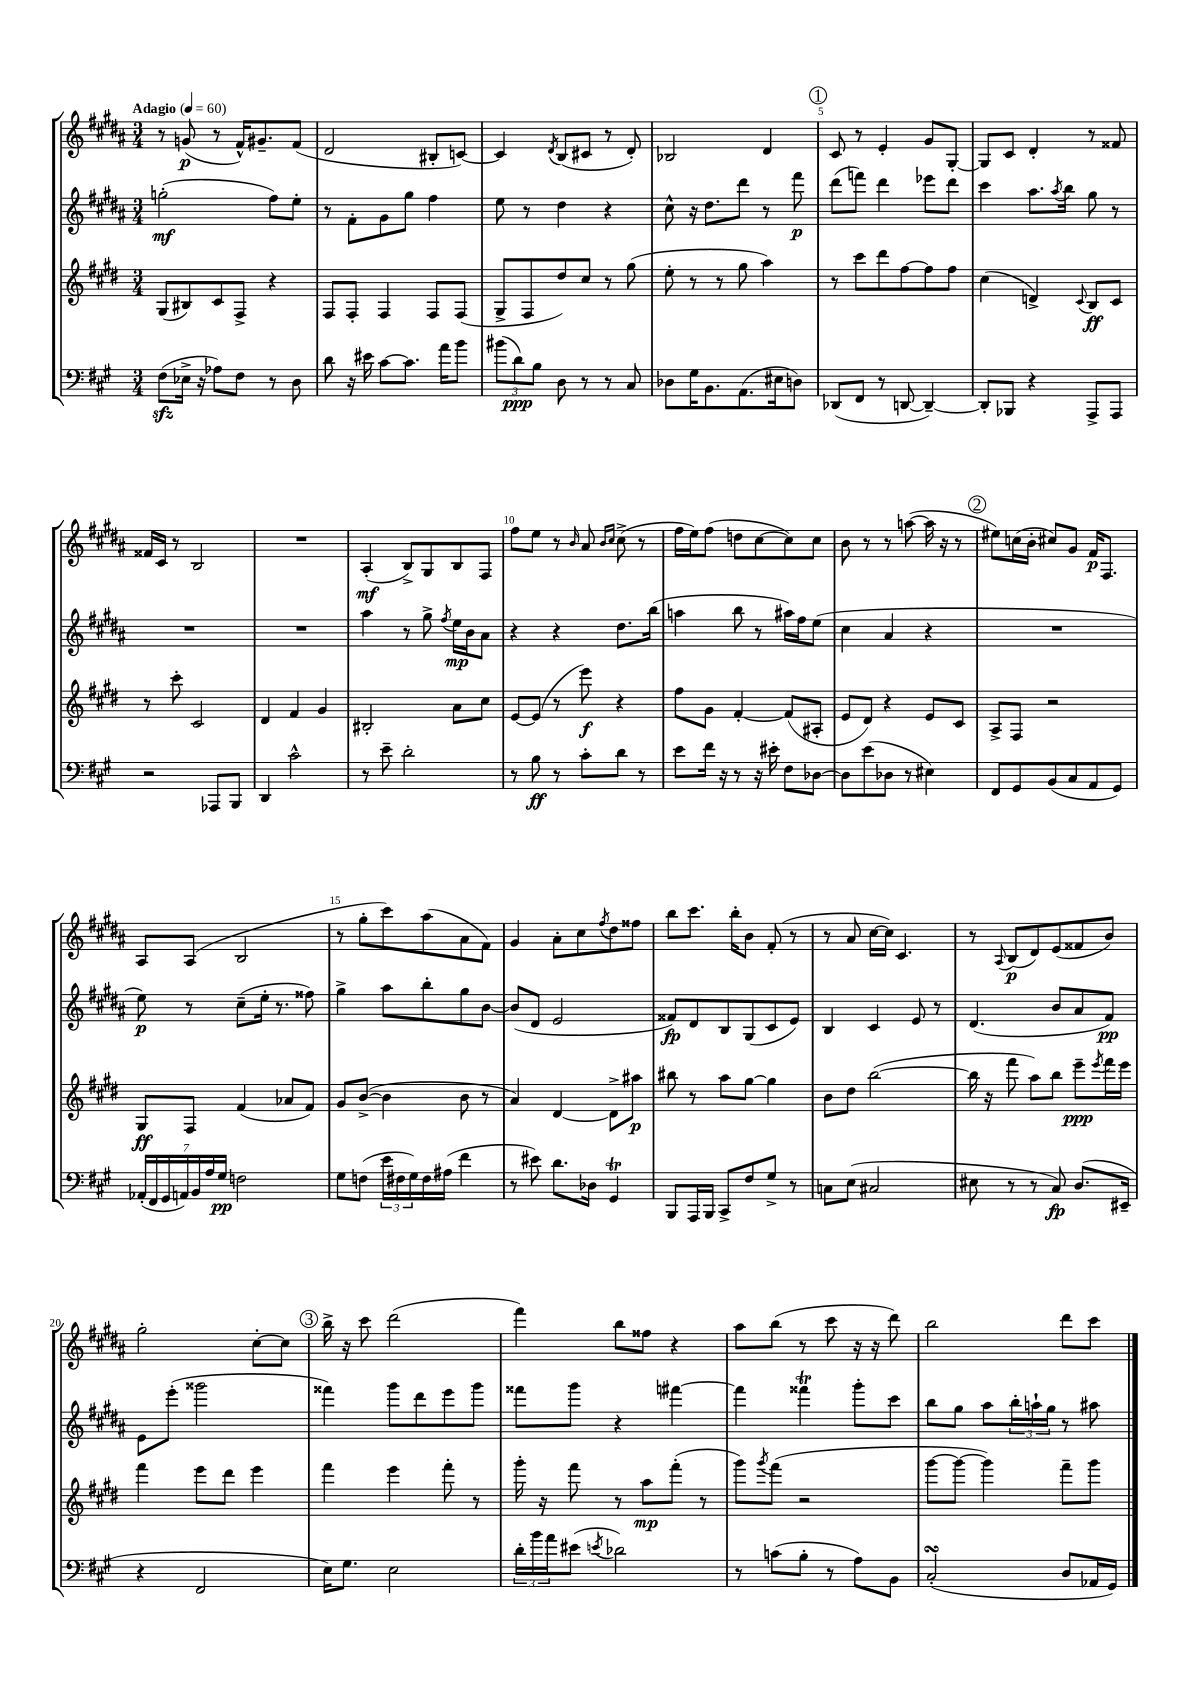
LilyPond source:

<<
\new StaffGroup <<
\new Staff = "s0" {
    \clef treble \key b \major \numericTimeSignature \time 3/4 \tempo "Adagio" 4 = 60
    r8 g'8\p( r8 fis'16-^) gis'8.-- fis'8( |
    dis'2 bis8-. c'8~) |
    c'4 \acciaccatura { dis'8 } b8( cis'8 r8 dis'8-.) |
    bes2 dis'4 |
    \mark \markup { \circle "1" } cis'8 r8 e'4-. gis'8 gis8~-. |
    gis8 cis'8 dis'4-. r8 fisis'8 |
    fisis'16 cis'16 r8 b2 |
    R2. |
    ais4-.\mf( b8->) gis8 b8 fis8 |
    fis''8 e''8 r8 \grace { b'16 } ais'8 \grace { b'16 cis''16 } cis''8->( r8 |
    fis''16 e''16) fis''8( d''8 cis''8~ cis''8) cis''8 |
    b'8 r8 r8 a''8~( a''16 r16 r8 |
    \mark \markup { \circle "2" } eis''8) c''16( b'16-. cis''8) gis'8 fis'16\p fis8. |
    ais8 ais8( b2 |
    r8 gis''8-. cis'''8) ais''8( ais'8 fis'8) |
    gis'4 ais'8-. cis''8 \acciaccatura { fis''8 } dis''8 fisis''8 |
    b''8 cis'''8. b''16-. b'8 fis'8-.( r8 |
    r8 ais'8 cis''16~ cis''16) cis'4. |
    r8 \appoggiatura { ais8 } b8\p( dis'8) e'8( fisis'8 b'8) |
    gis''2-. cis''8~-. cis''8 |
    \mark \markup { \circle "3" } b''16-> r16 cis'''8 dis'''2( |
    fis'''4) b''8 fisis''8 r4 |
    ais''8 b''8( r8 cis'''8 r16 r16 dis'''8) |
    b''2 dis'''8 cis'''8 \bar "|." |
}
\new Staff = "s1" {
    \clef treble \key b \major \numericTimeSignature \time 3/4
    g''2-.\mf( fis''8) e''8-. |
    r8 fis'8-. gis'8 gis''8 fis''4 |
    e''8 r8 dis''4 r4 |
    cis''8-^ r16 dis''8. dis'''8 r8 fis'''8\p |
    \mark \markup { \circle "1" } dis'''8( f'''8) dis'''4 ees'''8 dis'''8 |
    cis'''4 ais''8. \acciaccatura { ais''8 } b''16 gis''8 r8 |
    R2. |
    R2. |
    ais''4 r8 gis''8-> \acciaccatura { fis''8 } e''16\mp b'16 ais'8 |
    r4 r4 dis''8. b''16( |
    a''4 b''8 r8 ais''16) fis''16 e''8( |
    cis''4 ais'4 r4 |
    \mark \markup { \circle "2" } R2. |
    e''8\p) r8 cis''8--( e''16-. r8. fisis''8) |
    gis''4-> ais''8 b''8-. gis''8 b'8~ |
    b'8( dis'8 e'2 |
    fisis'8\fp) dis'8 b8 gis8( cis'8 e'8) |
    b4 cis'4 e'8 r8 |
    dis'4.( b'8 ais'8 fis'8\pp) |
    e'8 e'''8-.( gisis'''2 |
    \mark \markup { \circle "3" } fisis'''4) gis'''8 dis'''8 e'''8 gis'''8 |
    fisis'''8 gis'''8 r4 fis'''4~ |
    fis'''4 fisis'''4\trill gis'''8-. cis'''8 |
    b''8 gis''8 ais''8 \tuplet 3/2 { b''16-. a''16-! gis''16 } r8 ais''8 \bar "|." |
}
\new Staff = "s2" {
    \clef treble \key e \major \numericTimeSignature \time 3/4
    gis8( bis8) cis'8 fis8-> r4 |
    fis8 fis8-. fis4 fis8 fis8( |
    gis8-> fis8 dis''8) cis''8 r8 gis''8( |
    e''8-. r8 r8 gis''8 a''4) |
    \mark \markup { \circle "1" } r8 cis'''8 dis'''8 fis''8~ fis''8 fis''8 |
    cis''4( d'4->) \appoggiatura { cis'8 } b8\ff cis'8 |
    r8 cis'''8-. cis'2 |
    dis'4 fis'4 gis'4 |
    bis2-. a'8 cis''8 |
    e'8~ e'8( r8 e'''8\f) r4 |
    fis''8 gis'8 fis'4~-. fis'8( ais8-. |
    e'8 dis'8) r4 e'8 cis'8 |
    \mark \markup { \circle "2" } a8-> fis8 r2 |
    gis8\ff fis8 fis'4( aes'8 fis'8) |
    gis'8 b'8~->( b'4 b'8 r8 |
    a'4) dis'4~ dis'8-> ais''8\p |
    bis''8 r8 a''8 gis''8~ gis''4 |
    b'8 dis''8 b''2~( |
    b''16 r16 fis'''8 a''8) b''8 e'''8--\ppp \acciaccatura { e'''8 } fis'''16 e'''16 |
    fis'''4 e'''8 dis'''8 e'''4 |
    \mark \markup { \circle "3" } fis'''4 e'''4 fis'''8-. r8 |
    gis'''16-. r16 fis'''8 r8 a''8\mp fis'''8-.( r8 |
    gis'''8) \acciaccatura { gis'''8 } fis'''8( r2 |
    gis'''8~ gis'''8~ gis'''4) fis'''8-- gis'''8 \bar "|." |
}
\new Staff = "s3" {
    \clef bass \key a \major \numericTimeSignature \time 3/4
    fis8\sfz( ees16-> r16 aes8) fis8 r8 d8 |
    d'8 r16 eis'16 cis'8~ cis'8. a'16 b'8 |
    \tuplet 3/2 { bis'8( d'8\ppp) b8 } d8 r8 r8 cis8 |
    des8 gis16 b,8. a,8.( eis16 d8) |
    \mark \markup { \circle "1" } des,8( fis,8 r8 d,8~ d,4~--) |
    d,8-. bes,,8 r4 a,,8-> a,,8 |
    r2 aes,,8 b,,8 |
    d,4 cis'2-^ |
    r8 e'8-- d'2-. |
    r8 b8\ff r8 cis'8-. d'8 r8 |
    e'8 fis'16 r16 r8 r16 eis'16-. fis8 des8~ |
    des8 e'8( des8 r8 eis4) |
    \mark \markup { \circle "2" } fis,8 gis,8 b,8( cis8 a,8 gis,8) |
    \tuplet 7/4 { aes,16-.( fis,16 gis,16 a,16) b,16 a16 gis16\pp } f2 |
    gis8 f8( \tuplet 3/2 { e'16 fis16 gis16) } fis16 ais16( fis'4 |
    r8 eis'8) d'8. des16 gis,4\trill |
    b,,8 a,,16 b,,16 cis,8-> fis8 gis8-> r8 |
    c8 e8( cis2 |
    eis8 r8 r8 cis8\fp) d8.( eis,16-- |
    r4 fis,2 |
    \mark \markup { \circle "3" } e16) gis8. e2 |
    \tuplet 3/2 { d'16-. b'16 a'16 } eis'8( \acciaccatura { e'8 } des'2) |
    r8 c'8( b8-. r8 a8) b,8 |
    cis2-.\turn( d8 aes,16 gis,16) \bar "|." |
}
>>
>>
\layout { \context { \Score \override BarNumber.break-visibility = ##(#f #t #t) barNumberVisibility = #(every-nth-bar-number-visible 5) } }
